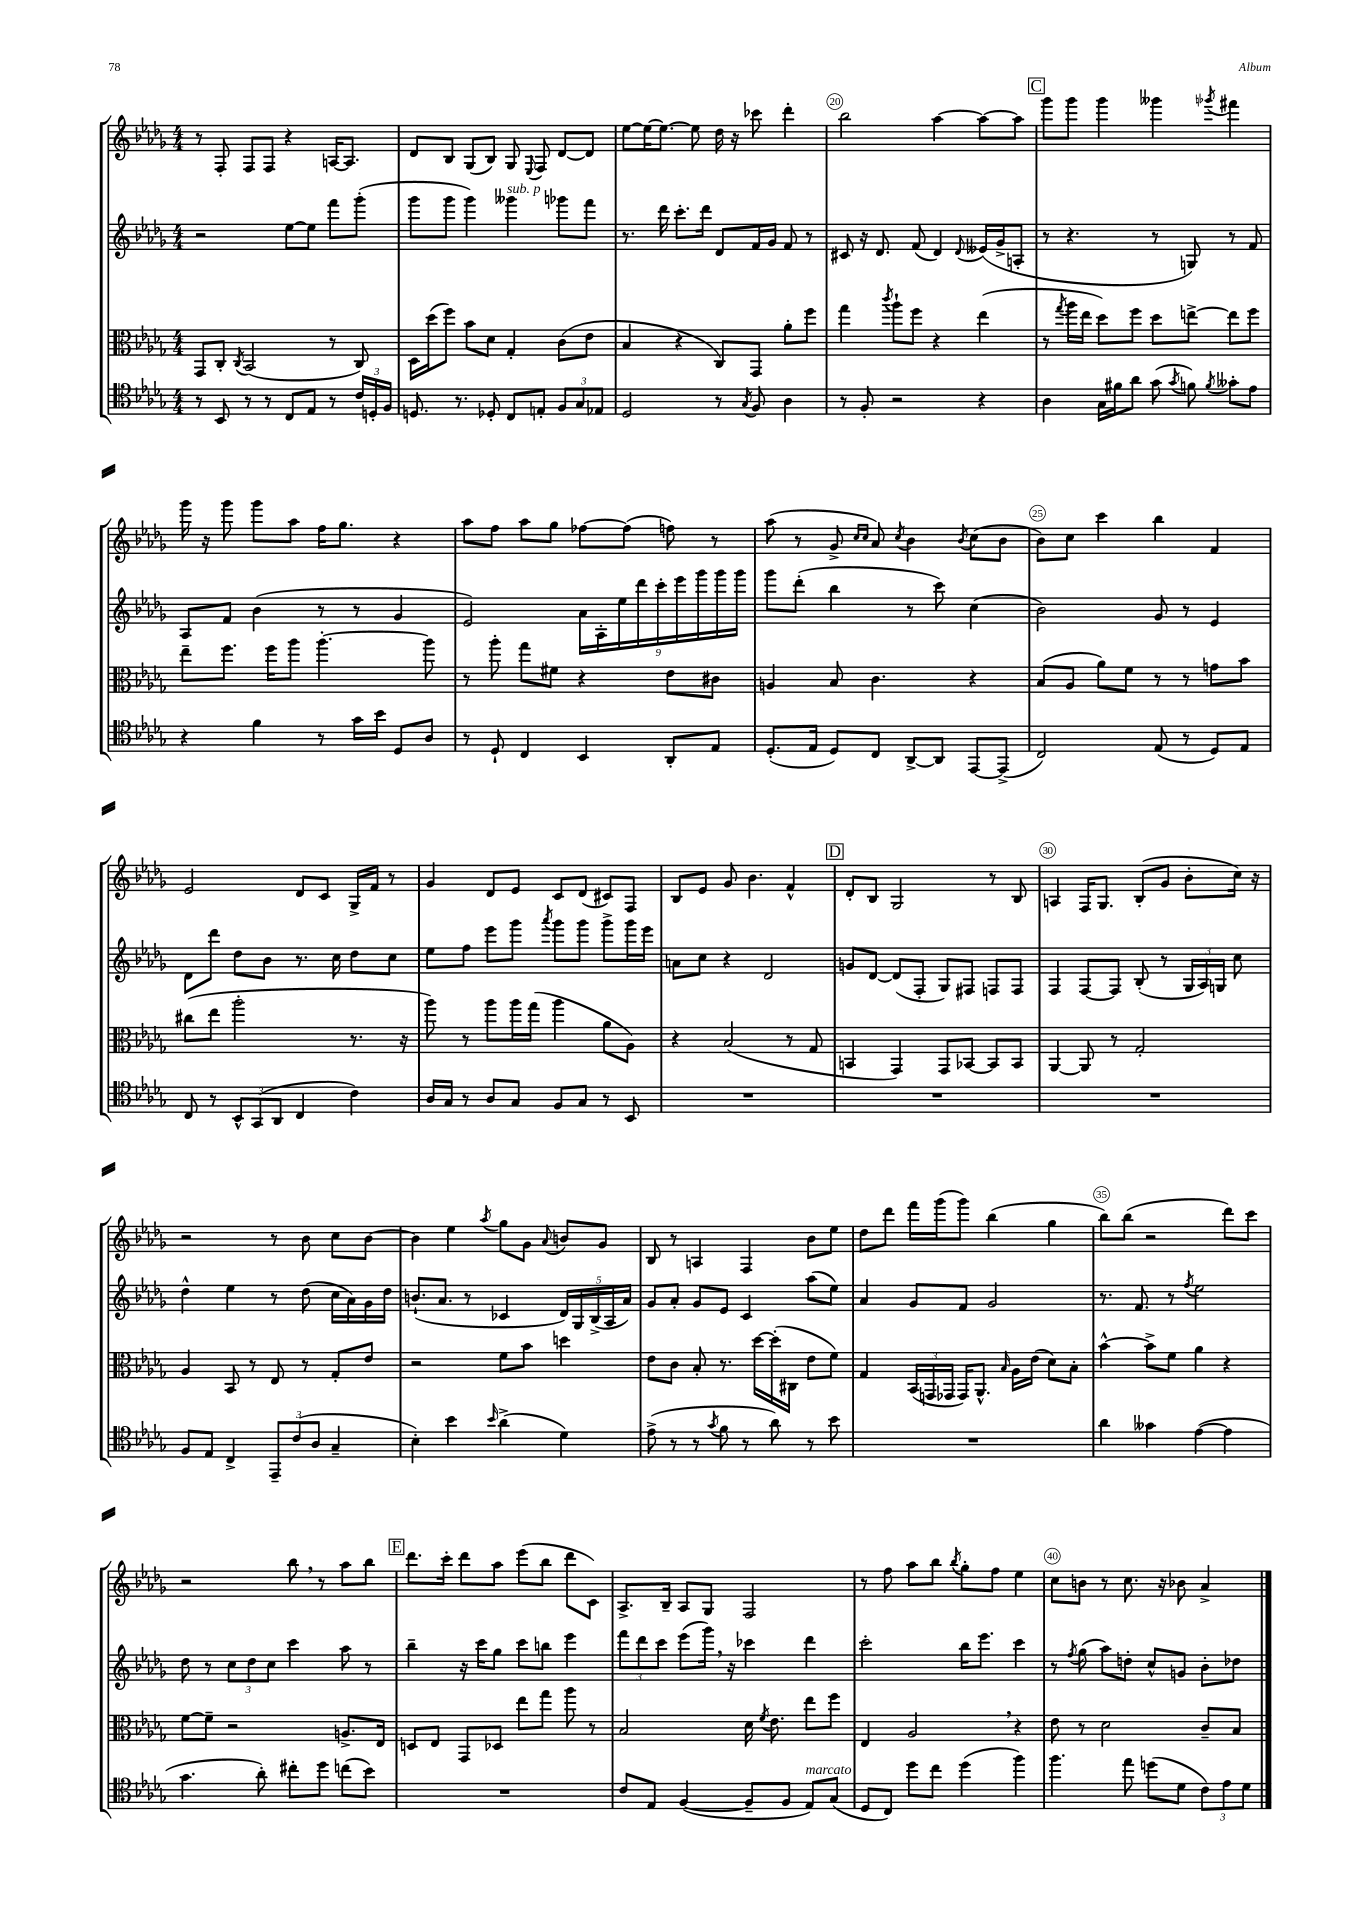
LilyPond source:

<<
\new StaffGroup <<
\new Staff = "s0" {
    \clef treble \key des \major \numericTimeSignature \time 4/4
    \autoBeamOff r8 f8-. f8[ f8] r4 a16[~ a8.] |
    des'8[ bes8] ges8[( bes8]) ges8 \appoggiatura { ees8 } f8 des'8[~ des'8] |
    ees''8[~ ees''16~ ees''8.]~ ees''8 des''16 r16 ces'''8 des'''4-. |
    bes''2 aes''4~ aes''8[~ aes''8] |
    \mark \markup { \box "C" } ges'''8[ ges'''8] ges'''4 geses'''4 \acciaccatura { ges'''8 } fis'''4 |
    ges'''16 r16 ges'''8 ges'''8[ aes''8] f''16[ ges''8.] r4 |
    aes''8[ f''8] aes''8[ ges''8] fes''8[~ fes''8]( f''8) r8 |
    aes''8( r8 ges'8-> \grace { c''16[ c''16] } aes'8) \acciaccatura { c''8 } bes'4 \acciaccatura { bes'8 } c''8[( bes'8] |
    bes'8[) c''8] c'''4 bes''4 f'4 |
    ees'2 des'8[ c'8] ges16[-> f'16] r8 |
    ges'4 des'8[ ees'8] c'8[ des'8]( cis'8[) f8] |
    bes8[ ees'8] ges'8 bes'4. f'4-^ |
    \mark \markup { \box "D" } des'8[-. bes8] ges2 r8 bes8 |
    a4 f16[ ges8.] bes8[-.( ges'8] bes'8[-. c''16]) r16 |
    r2 r8 bes'8 c''8[ bes'8]~ |
    bes'4 ees''4 \acciaccatura { aes''8 } ges''8[ ges'8] \appoggiatura { aes'8 } b'8[ ges'8] |
    bes8 r8 a4 f4 bes'8[ ees''8] |
    des''8[ des'''8] f'''16[ ges'''16( ges'''8]) bes''4( ges''4 |
    bes''8[) bes''8]( r2 des'''8[) c'''8] |
    r2 bes''8 \breathe r8 aes''8[ bes''8] |
    \mark \markup { \box "E" } des'''8.[ c'''16]-. des'''8[ aes''8] ees'''8[( bes''8] des'''8[ c'8]) |
    aes8.[-> bes16]-- aes8[ ges8] f2 |
    r8 f''8 aes''8[ bes''8] \acciaccatura { bes''8 } ges''8[-. f''8] ees''4 |
    c''8[ b'8] r8 c''8. r16 bes'8 aes'4-> \bar "|." |
}
\new Staff = "s1" {
    \clef treble \key des \major \numericTimeSignature \time 4/4
    \autoBeamOff r2 ees''8[~ ees''8] f'''8[ ges'''8]-.( |
    ges'''8[ ges'''8] ges'''4) geses'''4^\markup { \italic "sub. p" } ges'''8[ f'''8] |
    r8. des'''16 c'''8.[-. des'''16] des'8[ f'16 ges'16] f'8 r8 |
    cis'8 r16 des'8. f'8( des'4) \appoggiatura { des'8 } eeses'16[( ges'16-> a8]-. |
    \mark \markup { \box "C" } r8 r4. r8 g8) r8 f'8 |
    aes8[ f'8] bes'4( r8 r8 ges'4 |
    ees'2) \tuplet 9/8 { aes'16[ aes16-. ees''16 des'''16 c'''16-. ees'''16 ges'''16 ges'''16 ges'''16] } |
    ges'''8[ des'''8]-.( bes''4 r8 c'''8) c''4( |
    bes'2) ges'8 r8 ees'4 |
    des'8[ des'''8] des''8[ bes'8] r8. c''16 des''8[ c''8] |
    ees''8[ f''8] ees'''8[ ges'''8] \acciaccatura { aes'''8 } ges'''8[ ges'''8] ges'''8[-> ges'''16 ees'''16] |
    a'8[ c''8] r4 des'2 |
    \mark \markup { \box "D" } g'8[ des'8]~ des'8[( f8]-. ges8[) fis8] f8[ f8] |
    f4 f8[~ f8] bes8-.( r8 \tuplet 3/2 { ges16[ aes16) g16] } c''8 |
    des''4-^ ees''4 r8 des''8( c''16[ aes'16) ges'16 des''16] |
    b'8.[-!( aes'8.] r8 ces'4 \tuplet 5/4 { des'16[) ges16 bes16->( aes16 aes'16]) } |
    ges'8[ aes'8]-. ges'8[ ees'8] c'4 aes''8[( ees''8]) |
    aes'4 ges'8[ f'8] ges'2 |
    r8. f'8. r8 \acciaccatura { f''8 } ees''2 |
    des''8 r8 \tuplet 3/2 { c''8[ des''8 c''8] } c'''4 aes''8 r8 |
    \mark \markup { \box "E" } bes''4-- r16 c'''16[ ges''8] c'''8[ b''8] ees'''4 |
    \tuplet 3/2 { f'''8[ des'''8 c'''8] } ees'''8[( ges'''16]) \breathe r16 ces'''4 des'''4 |
    c'''2-. bes''16[ ees'''8.] c'''4 |
    r8 \acciaccatura { f''8 } ges''8( aes''8[) d''8]-. c''8[-^ g'8] bes'8[-. des''8] \bar "|." |
}
\new Staff = "s2" {
    \clef alto \key des \major \numericTimeSignature \time 4/4
    \autoBeamOff ges,8[ c8]-. \acciaccatura { c8 } bes,2( r8 c8) |
    des16[ des''16( f''8]) bes'8[ des'8] ges4-. c'8[( ees'8] |
    bes4 r4 c8[) ges,8] aes'8[-. f''8] |
    ges''4 \acciaccatura { c'''8 } aes''8[-! f''8] r4 ees''4( |
    \mark \markup { \box "C" } r8 \acciaccatura { ges''8 } aes''16[ ees''16] des''8[) f''8] des''8[ e''8]~-> e''8[ f''8] |
    ees''8[-- f''8.] f''16[ aes''8] aes''4.~-. aes''8 |
    r8 aes''8-. ges''8[ fis'8] r4 ees'8[ cis'8] |
    a4 bes8 c'4. r4 |
    bes8[( aes8] aes'8[) f'8] r8 r8 g'8[ bes'8] |
    cis''8[( ees''8] aes''2-. r8. r16 |
    aes''8) r8 aes''8[ aes''16 ges''16]( aes''4 aes'8[ aes8]) |
    r4 bes2( r8 ges8 |
    \mark \markup { \box "D" } b,4 ges,4) ges,8[ bes,8]~ bes,8[ bes,8] |
    aes,4~ aes,8 r8 ges2-. |
    aes4 bes,8 r8 ees8 r8 ges8[-. ees'8] |
    r2 f'8[ bes'8] d''4 |
    ees'8[ c'8] bes8-. r8. des''16[~ des''16-.( cis16] ees'8[ f'8]) |
    ges4 \tuplet 3/2 { bes,16[( g,16 ges,16] } ges,16[) aes,8.]-^ \grace { bes16 } aes16[ ees'16]( des'8[) bes8]-. |
    bes'4~-^ bes'8[-> f'8] aes'4 r4 |
    f'8[~ f'8]-- r2 a8.[-> ees16] |
    \mark \markup { \box "E" } d8[ ees8] ges,8[ des8] ees''8[ ges''8] aes''8 r8 |
    bes2 des'16 \acciaccatura { f'8 } ees'8. ees''8[ f''8] |
    ees4 aes2 \breathe r4 |
    ees'8 r8 des'2 c'8[-- bes8] \bar "|." |
}
\new Staff = "s3" {
    \clef tenor \key des \major \numericTimeSignature \time 4/4
    \autoBeamOff r8 bes,8 r8 r8 c8[ ees8] r8 \tuplet 3/2 { c'16[ d16-. f16] } |
    d8. r8. des8-. c8[ e8]-. \tuplet 3/2 { f8[ ges8 ees8] } |
    des2 r8 \acciaccatura { ges8 } f8 aes4 |
    r8 f8-. r2 r4 |
    \mark \markup { \box "C" } aes4 ges16[ fis'16 aes'8] ges'8( \acciaccatura { ges'8 } f'8) \acciaccatura { f'8 } geses'8[-. ees'8] |
    r4 f'4 r8 ges'16[ bes'16] des8[ aes8] |
    r8 des8-! c4 bes,4 aes,8[-. ees8] |
    des8.[-.( ees16] des8[) c8] aes,8[~-> aes,8] ees,8[~ ees,8]->( |
    c2) ees8( r8 des8[) ees8] |
    c8 r8 \tuplet 3/2 { bes,8[-^ ges,8( aes,8] } c4 c'4) |
    aes16[ ges16] r8 aes8[ ges8] f8[ ges8] r8 bes,8 |
    R1 |
    \mark \markup { \box "D" } R1 |
    R1 |
    f8[ ees8] c4-> \tuplet 3/2 { ees,8[-- c'8( aes8] } ges4-- |
    bes4-.) bes'4 \grace { bes'16 } aes'4->( des'4) |
    ees'8->( r8 r8 \acciaccatura { ges'8 } f'8 r8 aes'8) r8 bes'8 |
    R1 |
    aes'4 geses'4 ees'4~( ees'4 |
    ges'4. aes'8-.) cis''8[-. des''8] c''8[( bes'8]) |
    \mark \markup { \box "E" } R1 |
    c'8[ ees8] f4~( f8[-- f8] ees8[^\markup { \italic "marcato" }) ges8]( |
    des8[ c8]) des''8[ c''8] des''4( f''4) |
    f''4. ees''8 d''8[( des'8] \tuplet 3/2 { c'8[) ees'8 des'8] } \bar "|." |
}
>>
>>
\layout { \context { \Score currentBarNumber = #17 \override BarNumber.break-visibility = ##(#f #t #t) barNumberVisibility = #(every-nth-bar-number-visible 5) \override BarNumber.stencil = #(make-stencil-circler 0.1 0.3 ly:text-interface::print) } }
